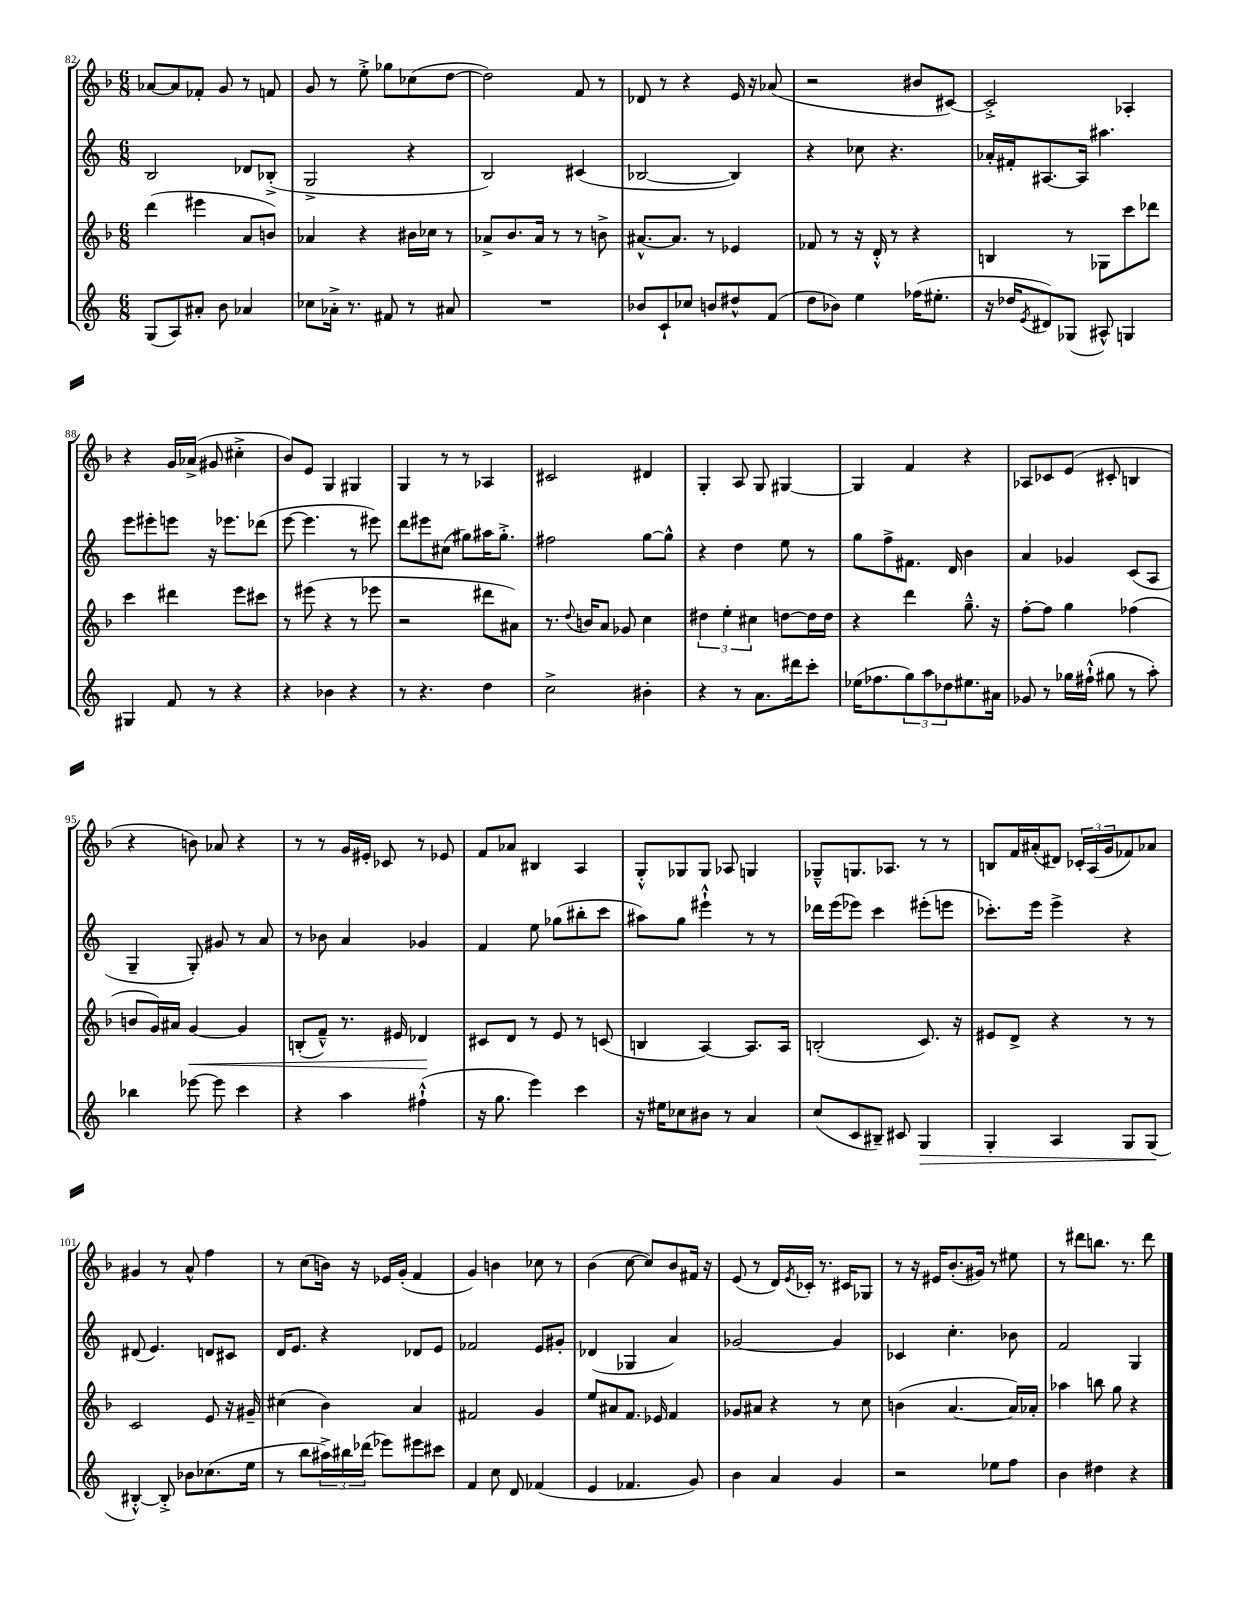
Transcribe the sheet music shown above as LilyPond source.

<<
\new StaffGroup <<
\new Staff = "s0" {
    \clef treble \key f \major \numericTimeSignature \time 6/8
    aes'8~ aes'8 fes'8-. g'8 r8 f'8 |
    g'8 r8 e''8-.-> ges''8 ces''8( d''8~ |
    d''2) f'8 r8 |
    des'8 r8 r4 e'16 r16 aes'8( |
    r2 bis'8 cis'8~) |
    cis'2-.-> aes4-. |
    r4 g'16 aes'16->( gis'8 cis''4-.-> |
    bes'8) e'8 g4 gis4 |
    g4 r8 r8 aes4 |
    cis'2 dis'4 |
    g4-. a8 g8 gis4~ |
    gis4 f'4 r4 |
    aes8 ces'8 e'8( cis'8-. b4 |
    r4 b'8) aes'8 r4 |
    r8 r8 g'16 eis'16-. ces'8 r8 ees'8 |
    f'8 aes'8 bis4 a4 |
    g8-.-^ ges8 ges8 aes8 g4 |
    ges8---^ g8. aes8. r8 r8 |
    b8 f'16 ais'16-.( dis'8) \tuplet 3/2 { ces'16-. a16( g'16 } fes'8) aes'8 |
    gis'4 r8 a'8-^ f''4 |
    r8 c''8( b'16) r16 ees'16 g'16-.( f'4 |
    g'4) b'4 ces''8 r8 |
    bes'4( c''8~ c''8) bes'8 fis'16 r16 |
    e'8( r8 d'16) \acciaccatura { e'8 } ces'16-. r8. cis'16 ges8 |
    r8 r16 eis'16 bes'8.-.( gis'16) r8 eis''8 |
    r8 dis'''8 b''8. r8. dis'''8 \bar "|." |
}
\new Staff = "s1" {
    \clef treble \key c \major \numericTimeSignature \time 6/8
    b2 des'8 bes8-.->( |
    g2-> r4 |
    b2) cis'4( |
    bes2~ bes4) |
    r4 ces''8 r4. |
    aes'16-. fis'16-. ais8.~ ais16 ais''4. |
    e'''8 eis'''8-. e'''8 r16 ees'''8. des'''8( |
    e'''8~ e'''4. r8 eis'''8) |
    d'''8 eis'''8 cis''8( gis''8) ais''16 gis''8.-.-> |
    fis''2 g''8~ g''8-^ |
    r4 d''4 e''8 r8 |
    g''8 f''8-> fis'8. d'16 b'4 |
    a'4 ges'4 c'8( a8 |
    g4-- g8-.) gis'8 r8 a'8 |
    r8 bes'8 a'4 ges'4 |
    f'4 e''8 ges''8( bis''8-. c'''8 |
    ais''8) g''8 eis'''4-!-^ r8 r8 |
    des'''16 e'''16( ees'''8) c'''4 eis'''8-.( e'''8 |
    ces'''8.-.) e'''16 e'''4-> r4 |
    dis'8( e'4.) d'8 cis'8 |
    d'16 e'8. r4 des'8 e'8 |
    fes'2 e'8 gis'8-. |
    des'4( ges4 a'4) |
    ges'2~ ges'4 |
    ces'4 c''4.-. bes'8 |
    f'2 g4 \bar "|." |
}
\new Staff = "s2" {
    \clef treble \key f \major \numericTimeSignature \time 6/8
    d'''4( eis'''4 a'8 b'8) |
    aes'4 r4 bis'16 ces''16 r8 |
    aes'8-> bes'8. aes'16 r8 r8 b'8-> |
    ais'8.~-^ ais'8. r8 ees'4 |
    fes'8 r8 r16 d'16-.-^ r8 r4 |
    b4 r8 ges8 c'''8 des'''8 |
    c'''4 dis'''4 e'''8 cis'''8 |
    r8 eis'''8( r4 r8 ees'''8 |
    r2 dis'''8 ais'8) |
    r8. \appoggiatura { d''8 } b'16 a'8 ges'8 c''4 |
    \tuplet 3/2 { dis''4 e''4-. cis''4 } d''8~ d''16 d''16 |
    r4 d'''4 g''8.---^ r16 |
    f''8~-. f''8 g''4 fes''4( |
    b'8 g'16) ais'16 g'4~\< g'4 |
    b8-.( f'8---^) r8. eis'16 des'4\! |
    cis'8 d'8 r8 e'8 r8 c'8( |
    b4 a4~) a8. a16 |
    b2-.( c'8.) r16 |
    eis'8 d'8-> r4 r8 r8 |
    c'2 e'8 r16 gis'16-- |
    cis''4( bes'4) a'4 |
    fis'2 g'4 |
    e''8 ais'8 f'8. ees'16 f'4 |
    ges'8 ais'8 r4 r8 c''8 |
    b'4( a'4.~ a'16) aes'16-. |
    aes''4 b''8 g''8 r4 \bar "|." |
}
\new Staff = "s3" {
    \clef treble \key c \major \numericTimeSignature \time 6/8
    g8( a8) ais'8-. b'8 aes'4 |
    ces''8 aes'16-.-> r8. fis'8 r8 ais'8 |
    R2. |
    bes'8 c'8-! ces''8 b'8 dis''8-^ f'8( |
    d''8 bes'8) e''4 fes''16( eis''8.-. |
    r16 des''16 \acciaccatura { e'8 } dis'8) ges8( ais8-^) g4 |
    gis4 f'8 r8 r4 |
    r4 bes'4 r4 |
    r8 r4. d''4 |
    c''2-> bis'4-. |
    r4 r8 a'8. dis'''16 c'''8-. |
    ees''16( fes''8. \tuplet 3/2 { g''8) a''8 des''8 } eis''8. ais'16 |
    ges'8 r8 ges''16 fis''16-!-^( gis''8 r8 a''8-.) |
    bes''4 ees'''8~ ees'''8 c'''4 |
    r4 a''4 fis''4-!-^( |
    r16 g''8. e'''4) c'''4 |
    r16 eis''16 ces''8 bis'8 r8 a'4 |
    c''8( c'8 bis8--) cis'8 g4\> |
    g4-. a4 g8 g8\!( |
    bis4~-.-^) bis8-.-> bes'8 ces''8.( e''16 |
    r8 b''8 \tuplet 3/2 { ais''16->) bis''16 des'''16( } ees'''8) eis'''8 cis'''8 |
    f'4 c''8 d'8 fes'4( |
    e'4 fes'4. g'8) |
    b'4 a'4 g'4 |
    r2 ees''8 f''8 |
    b'4 dis''4 r4 \bar "|." |
}
>>
>>
\layout { \context { \Score currentBarNumber = #82 } }
